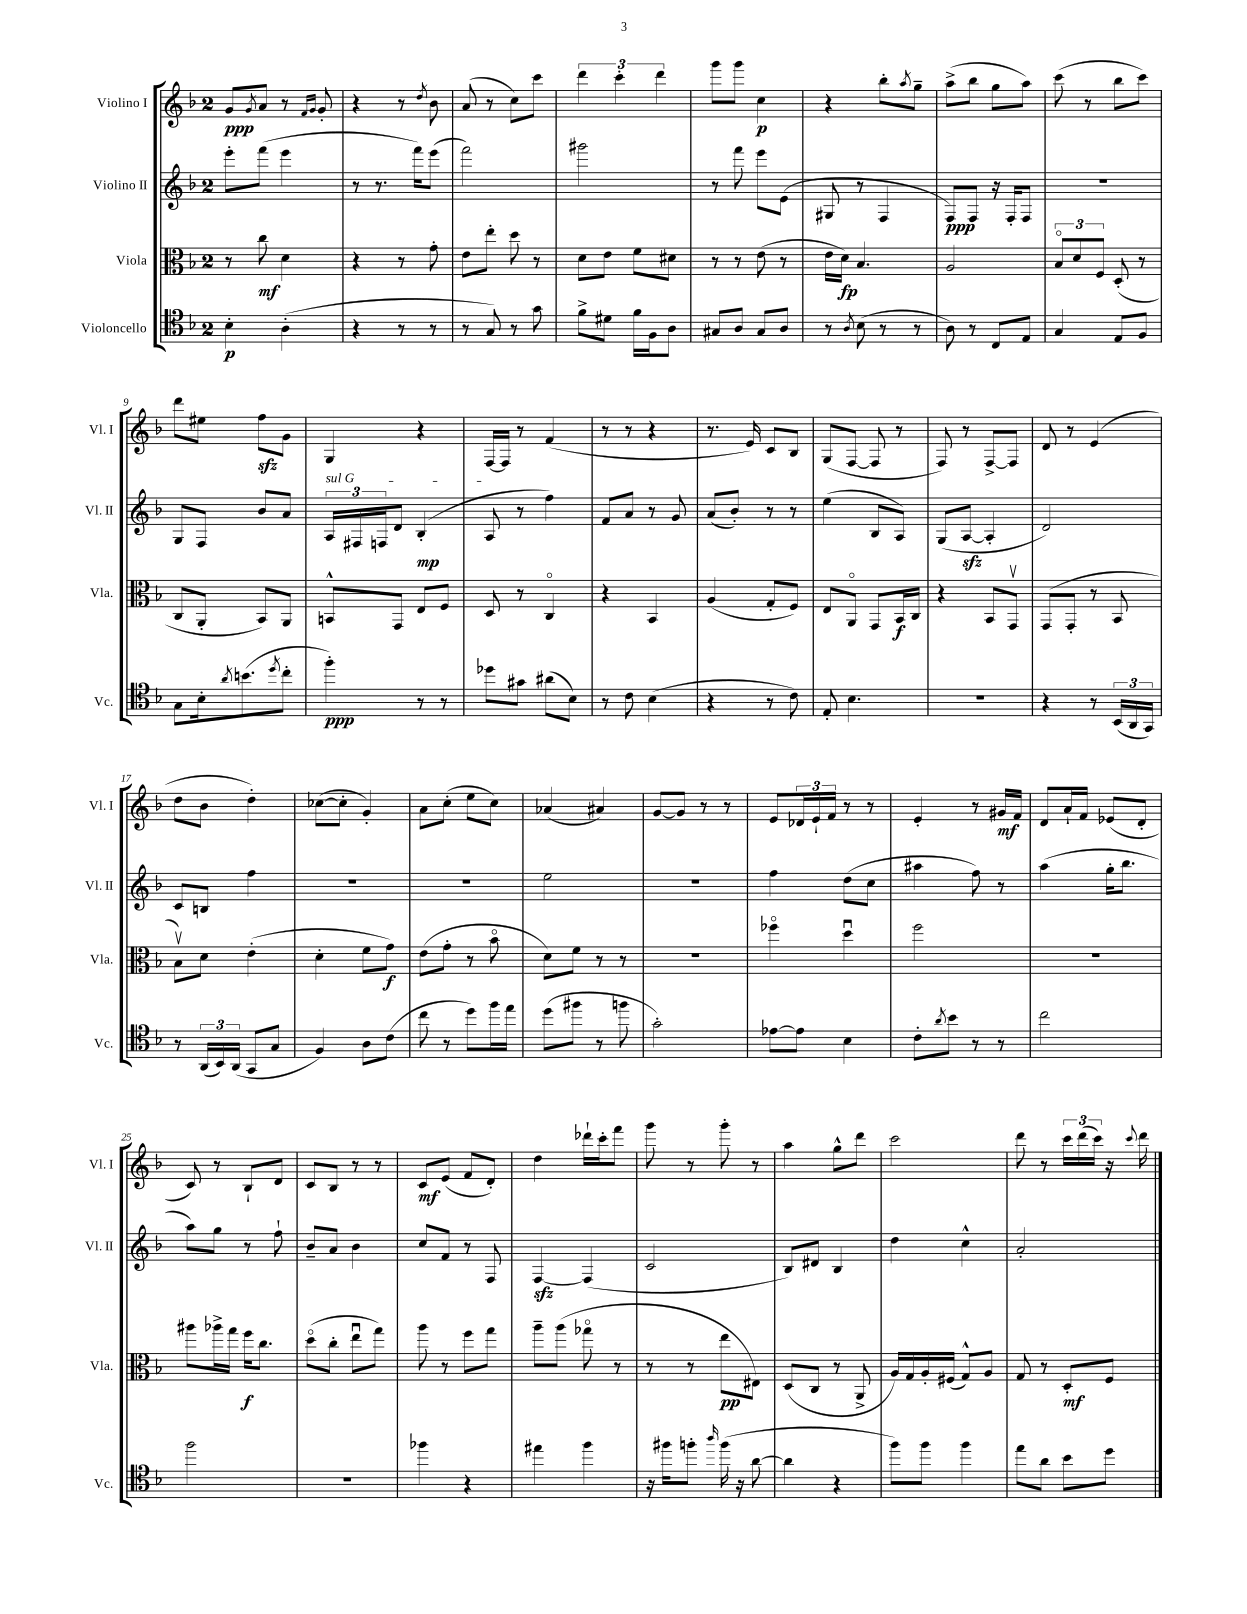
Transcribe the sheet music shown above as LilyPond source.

<<
\new StaffGroup <<
\new Staff = "s0" \with { instrumentName = "Violino I" shortInstrumentName = "Vl. I" } {
    \clef treble \key f \major \once \override Staff.TimeSignature.style = #'single-digit \time 2/4
    g'8\ppp \acciaccatura { g'8 } a'8 r8 \grace { f'16 g'16 } g'8-. |
    r4 r8 \acciaccatura { d''8 } bes'8 |
    a'8( r8 c''8) c'''8 |
    \tuplet 3/2 { d'''4 c'''4-. d'''4 } |
    g'''8 g'''8 c''4\p |
    r4 bes''8-. \acciaccatura { a''8 } g''8-- |
    a''8->( bes''8 g''8 a''8) |
    c'''8( r8 bes''8 c'''8) |
    d'''8 eis''8 f''8\sfz g'8 |
    g4 r4 |
    f16~ f16 r8 f'4( |
    r8 r8 r4 |
    r8. e'16) c'8 bes8 |
    g8( f8~ f8 r8 |
    f8) r8 f8~-> f8 |
    d'8 r8 e'4( |
    d''8 bes'8 d''4-.) |
    ces''8~( ces''8-. g'4-.) |
    a'8 c''8-.( e''8 c''8) |
    aes'4( ais'4) |
    g'8~ g'8 r8 r8 |
    e'8 \tuplet 3/2 { des'16 e'16-! f'16 } r8 r8 |
    e'4-. r8 gis'16\mf f'16 |
    d'8 a'16-! f'16 ees'8( d'8-. |
    c'8) r8 bes8-! d'8 |
    c'8 bes8 r8 r8 |
    c'8\mf e'8( f'8 d'8-.) |
    d''4 des'''16-! c'''16-. f'''8 |
    g'''8 r8 g'''8-. r8 |
    a''4 g''8-^ d'''8 |
    c'''2 |
    d'''8 r8 \tuplet 3/2 { c'''16 d'''16( c'''16) } r16 \appoggiatura { c'''8 } d'''16 \bar "|." |
}
\new Staff = "s1" \with { instrumentName = "Violino II" shortInstrumentName = "Vl. II" } {
    \clef treble \key f \major \once \override Staff.TimeSignature.style = #'single-digit \time 2/4
    e'''8-. f'''8( e'''4 |
    r8 r8. f'''16) e'''8( |
    f'''2) |
    gis'''2 |
    r8 f'''8 e'''8 e'8( |
    gis8 r8 f4 |
    f8\ppp) f8 r16 f16-. f8 |
    R2 |
    g8 f8 bes'8 a'8 |
    \tuplet 3/2 { \once \override TextSpanner.bound-details.left.text = \markup { \italic "sul G" } a16\startTextSpan fis16 f16 } d'8 bes4-.\mp( |
    a8\stopTextSpan r8 f''4) |
    f'8 a'8 r8 g'8 |
    a'8( bes'8-.) r8 r8 |
    e''4( bes8 a8) |
    g8( a8~\sfz a4-. |
    d'2) |
    c'8 b8 f''4 |
    r2 |
    r2 |
    e''2 |
    r2 |
    f''4 d''8( c''8 |
    ais''4 f''8) r8 |
    a''4( g''16-. bes''8. |
    a''8) g''8 r8 f''8-! |
    bes'8-- a'8 bes'4 |
    c''8 f'8 r8 f8 |
    f4~\sfz f4( |
    c'2 |
    bes8) dis'8 bes4 |
    d''4 c''4-^ |
    a'2-. \bar "|." |
}
\new Staff = "s2" \with { instrumentName = "Viola" shortInstrumentName = "Vla." } {
    \clef alto \key f \major \once \override Staff.TimeSignature.style = #'single-digit \time 2/4
    r8 c''8\mf d'4 |
    r4 r8 g'8-. |
    e'8 e''8-. d''8 r8 |
    d'8 e'8 f'8 dis'8 |
    r8 r8 e'8( r8 |
    e'16 d'16\fp) bes4. |
    a2 |
    \tuplet 3/2 { bes8\flageolet d'8 f8 } d8-.( r8 |
    c8 a,8-. bes,8) a,8 |
    b,8-^ g,8 e8 f8 |
    d8 r8 c4\flageolet |
    r4 bes,4 |
    a4( g8-. f8) |
    e8 a,8\flageolet g,8 bes,16\f c16 |
    r4 bes,8 g,8\upbow |
    g,8( g,8-. r8 bes,8 |
    bes8\upbow) d'8 e'4-.( |
    d'4-. f'8 g'8\f) |
    e'8( g'8-. r8 bes'8\flageolet |
    d'8) f'8 r8 r8 |
    R2 |
    fes''4\flageolet d''4\downbow |
    f''2 |
    R2 |
    ais''8 aes''16-> g''16 f''16\f c''8. |
    d''8\flageolet( c''8-. e''8\downbow g''8) |
    a''8 r8 f''8 g''8 |
    a''8-- a''8( ges''8\flageolet r8 |
    r8 r8 e''8\pp eis8) |
    d8( c8 r8 a,8-> |
    a16) g16 a16-. fis16( g8-^) a8 |
    g8 r8 d8-.\mf f8 \bar "|." |
}
\new Staff = "s3" \with { instrumentName = "Violoncello" shortInstrumentName = "Vc." } {
    \clef tenor \key f \major \once \override Staff.TimeSignature.style = #'single-digit \time 2/4
    bes4-.\p a4-.( |
    r4 r8 r8 |
    r8 g8) r8 g'8 |
    f'8-> dis'8 f'16 f16 a8 |
    gis8 a8 gis8 a8 |
    r8 \acciaccatura { a8 } bes8( r8 r8 |
    a8) r8 c8 e8 |
    g4 e8 f8 |
    g8 bes16-. \acciaccatura { a'8 } b'8.( \acciaccatura { d''8 } c''8-. |
    f''4-.\ppp) r8 r8 |
    des''8 gis'8 ais'8( bes8) |
    r8 c'8 bes4( |
    r4 r8 c'8) |
    e8-. bes4. |
    R2 |
    r4 r8 \tuplet 3/2 { bes,16( a,16 g,16) } |
    r8 \tuplet 3/2 { a,16( bes,16) a,16( } g,8 g8 |
    f4) a8 c'8( |
    c''8 r8 d''8) f''16 e''16 |
    d''8( fis''8 r8 f''8 |
    g'2-.) |
    ees'8~ ees'8 bes4 |
    c'8-. \acciaccatura { a'8 } bes'8 r8 r8 |
    c''2 |
    f''2 |
    R2 |
    fes''4 r4 |
    eis''4 f''4 |
    r16 fis''16 f''8-. \grace { a''16 } f''16( r16 a'8~ |
    a'4 r4 |
    f''8) f''8 f''4 |
    e''8 a'8 bes'8 d''8 \bar "|." |
}
>>
>>
